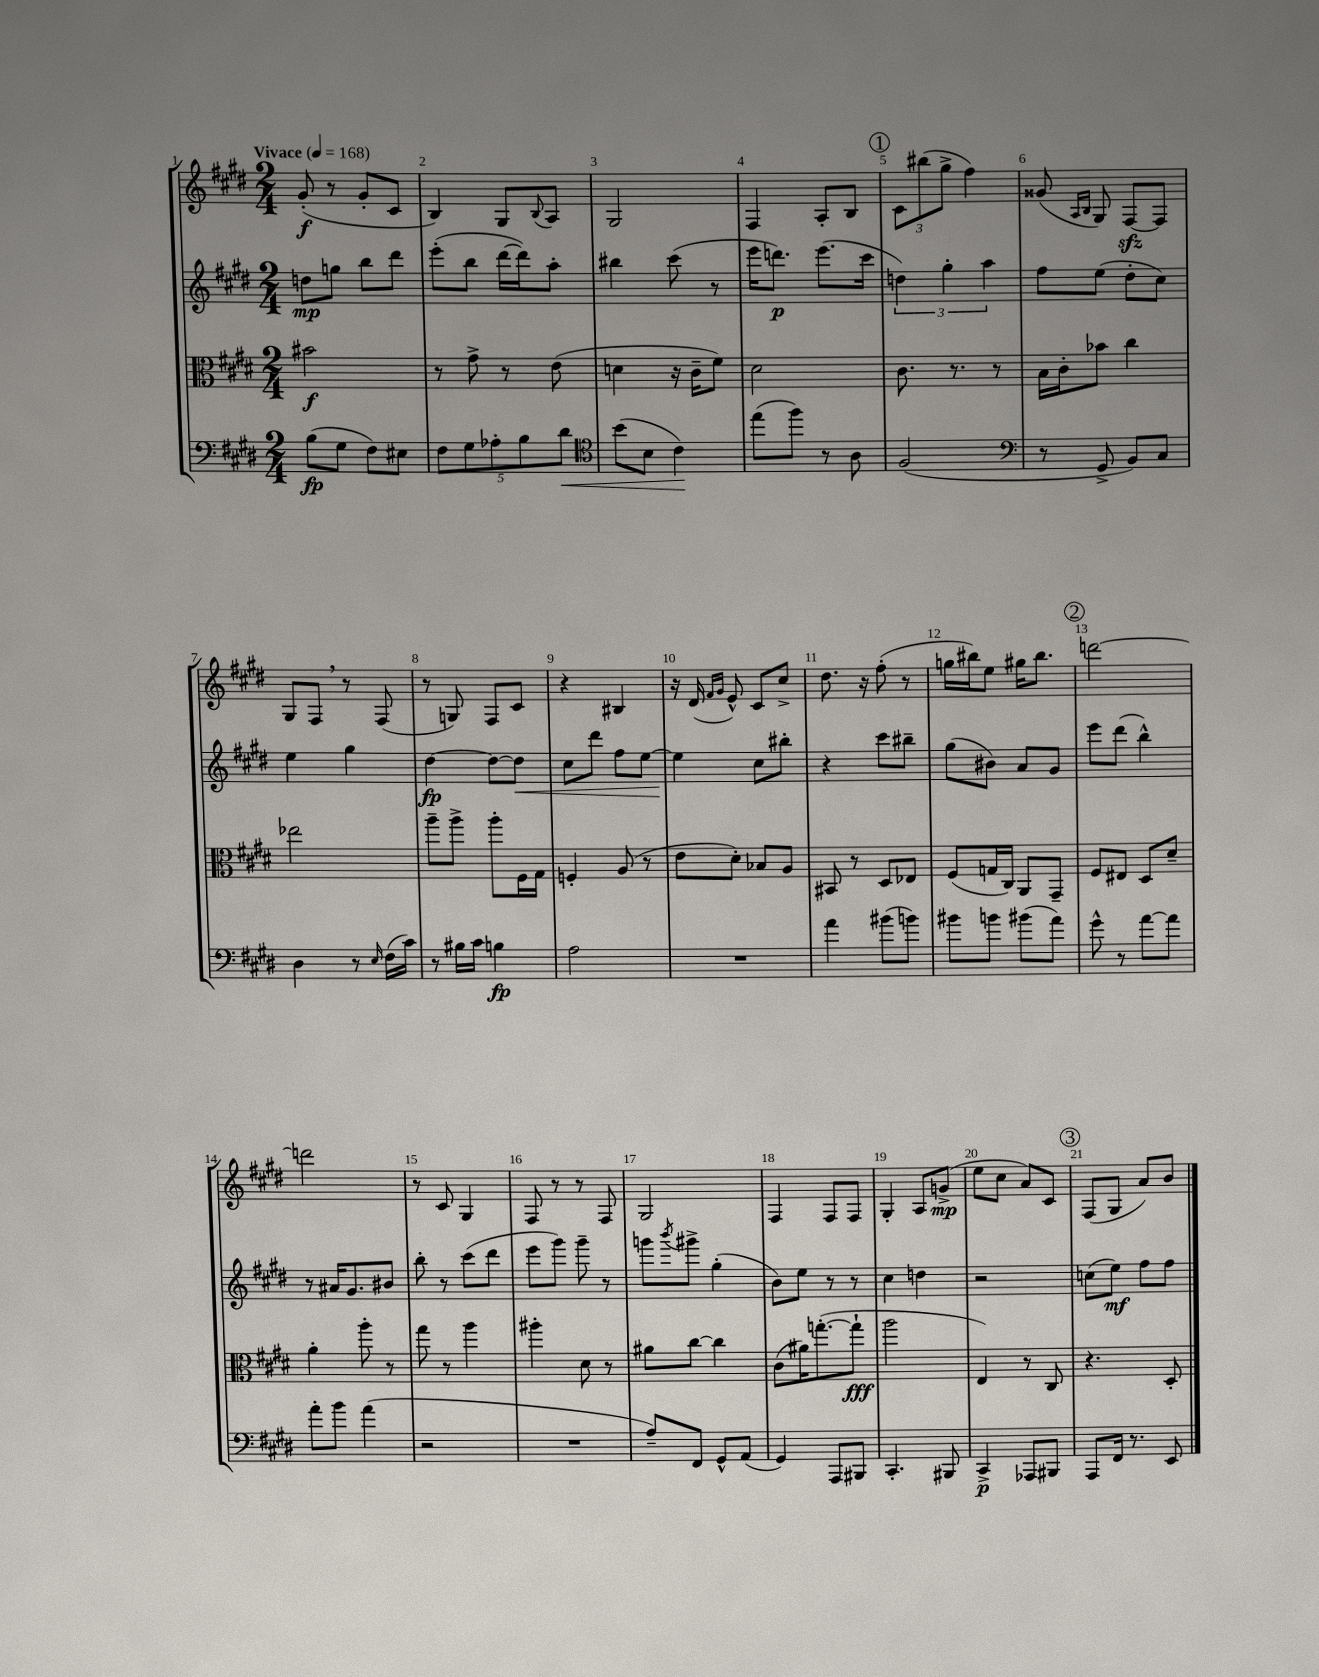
<<
\new StaffGroup <<
\new Staff = "s0" {
    \clef treble \key e \major \numericTimeSignature \time 2/4 \tempo "Vivace" 4 = 168
    gis'8-.\f( r8 gis'8-. cis'8 |
    b4) gis8 \appoggiatura { b8 } a8 |
    gis2 |
    fis4 a8-. b8 |
    \mark \markup { \circle "1" } \tuplet 3/2 { cis'8 bis''8( gis''8-> } fis''4) |
    gisis'8( \grace { a16 b16 } gis8) fis8~\sfz fis8 |
    gis8 fis8 \breathe r8 fis8( |
    r8 g8) fis8 cis'8 |
    r4 bis4 |
    r16 dis'16( \grace { fis'16 gis'16 } e'8-^) cis'8 cis''8-> |
    dis''8. r16 fis''8-.( r8 |
    g''16 bis''16) e''8 gis''16 bis''8. |
    \mark \markup { \circle "2" } d'''2~ |
    d'''2 |
    r8 cis'8 gis4 |
    fis8 r8 r8 fis8 |
    gis2 |
    fis4 fis8 fis8 |
    gis4-. a8 g'8->\mp( |
    e''8 cis''8 a'8) cis'8 |
    \mark \markup { \circle "3" } fis8( gis8 a'8) b'8 \bar "|." |
}
\new Staff = "s1" {
    \clef treble \key e \major \numericTimeSignature \time 2/4
    d''8\mp g''8 b''8 dis'''8 |
    e'''8-.( b''8 dis'''16~ dis'''16) a''8-. |
    bis''4 cis'''8( r8 |
    e'''16 d'''8.\p) e'''8.( cis'''16 |
    \mark \markup { \circle "1" } \tuplet 3/2 { d''4) gis''4-. a''4 } |
    fis''8 e''8( dis''8-. cis''8) |
    e''4 gis''4 |
    dis''4~\fp dis''8~ dis''8\< |
    cis''8 dis'''8 fis''8 e''8~ |
    e''4\! cis''8 bis''8-. |
    r4 cis'''8 bis''8-- |
    gis''8( bis'8) a'8 gis'8 |
    \mark \markup { \circle "2" } e'''8 dis'''8( b''4-^) |
    r8 ais'16 gis'8. bis'8 |
    b''8-. r8 cis'''8( dis'''8 |
    e'''8 gis'''8) gis'''8-- r8 |
    g'''8 \acciaccatura { b'''8 } gis'''8-> gis''4-.( |
    b'8) e''8 r8 r8 |
    cis''4 d''4 |
    r2 |
    \mark \markup { \circle "3" } c''8( e''8\mf) fis''8 fis''8 \bar "|." |
}
\new Staff = "s2" {
    \clef alto \key e \major \numericTimeSignature \time 2/4
    bis'2\f |
    r8 gis'8-> r8 e'8( |
    d'4 r16 cis'16-- fis'8) |
    dis'2 |
    \mark \markup { \circle "1" } cis'8. r8. r8 |
    b16 cis'16-. bes'8 cis''4 |
    ees''2 |
    a''8-- a''8-> a''8-. fis16 gis16 |
    f4-. a8( r8 |
    e'8 dis'8-.) bes8 a8 |
    bis,8 r8 dis8 ees8 |
    fis8( g16 cis16) a,8 gis,8-- |
    \mark \markup { \circle "2" } fis8 eis8 dis8 dis'8-- |
    a'4-. a''8-. r8 |
    gis''8 r8 a''4 |
    ais''4-. dis'8 r8 |
    ais'8 cis''8~ cis''4 |
    cis'8( ais'16) g''8.~-.( g''8-!\fff |
    a''2 |
    e4) r8 cis8 |
    \mark \markup { \circle "3" } r4. dis8-. \bar "|." |
}
\new Staff = "s3" {
    \clef bass \key e \major \numericTimeSignature \time 2/4
    b8\fp( gis8 fis8) eis8 |
    \tuplet 5/4 { fis8 gis8 aes8-. b8 dis'8\< } |
    \clef tenor b'8( b8 cis'4\!) |
    e''8( fis''8) r8 a8 |
    \mark \markup { \circle "1" } fis2( |
    \clef bass r8 gis,8-> b,8) cis8 |
    dis4 r8 \grace { e16 } fis16( cis'16) |
    r8 bis16 cis'16 b4\fp |
    a2 |
    R2 |
    a'4 bis'8( b'8) |
    bis'8 b'8 bis'8( a'8) |
    \mark \markup { \circle "2" } gis'8-^ r8 a'8~ a'8 |
    a'8-. b'8 a'4( |
    r2 |
    R2 |
    a8--) fis,8 gis,8-^ a,8( |
    gis,4) a,,8 bis,,8 |
    cis,4.-. bis,,8 |
    cis,4->\p aes,,8 bis,,8 |
    \mark \markup { \circle "3" } a,,8 fis,16 r8. e,8 \bar "|." |
}
>>
>>
\layout { \context { \Score \override BarNumber.break-visibility = ##(#f #t #t) barNumberVisibility = #all-bar-numbers-visible } }
